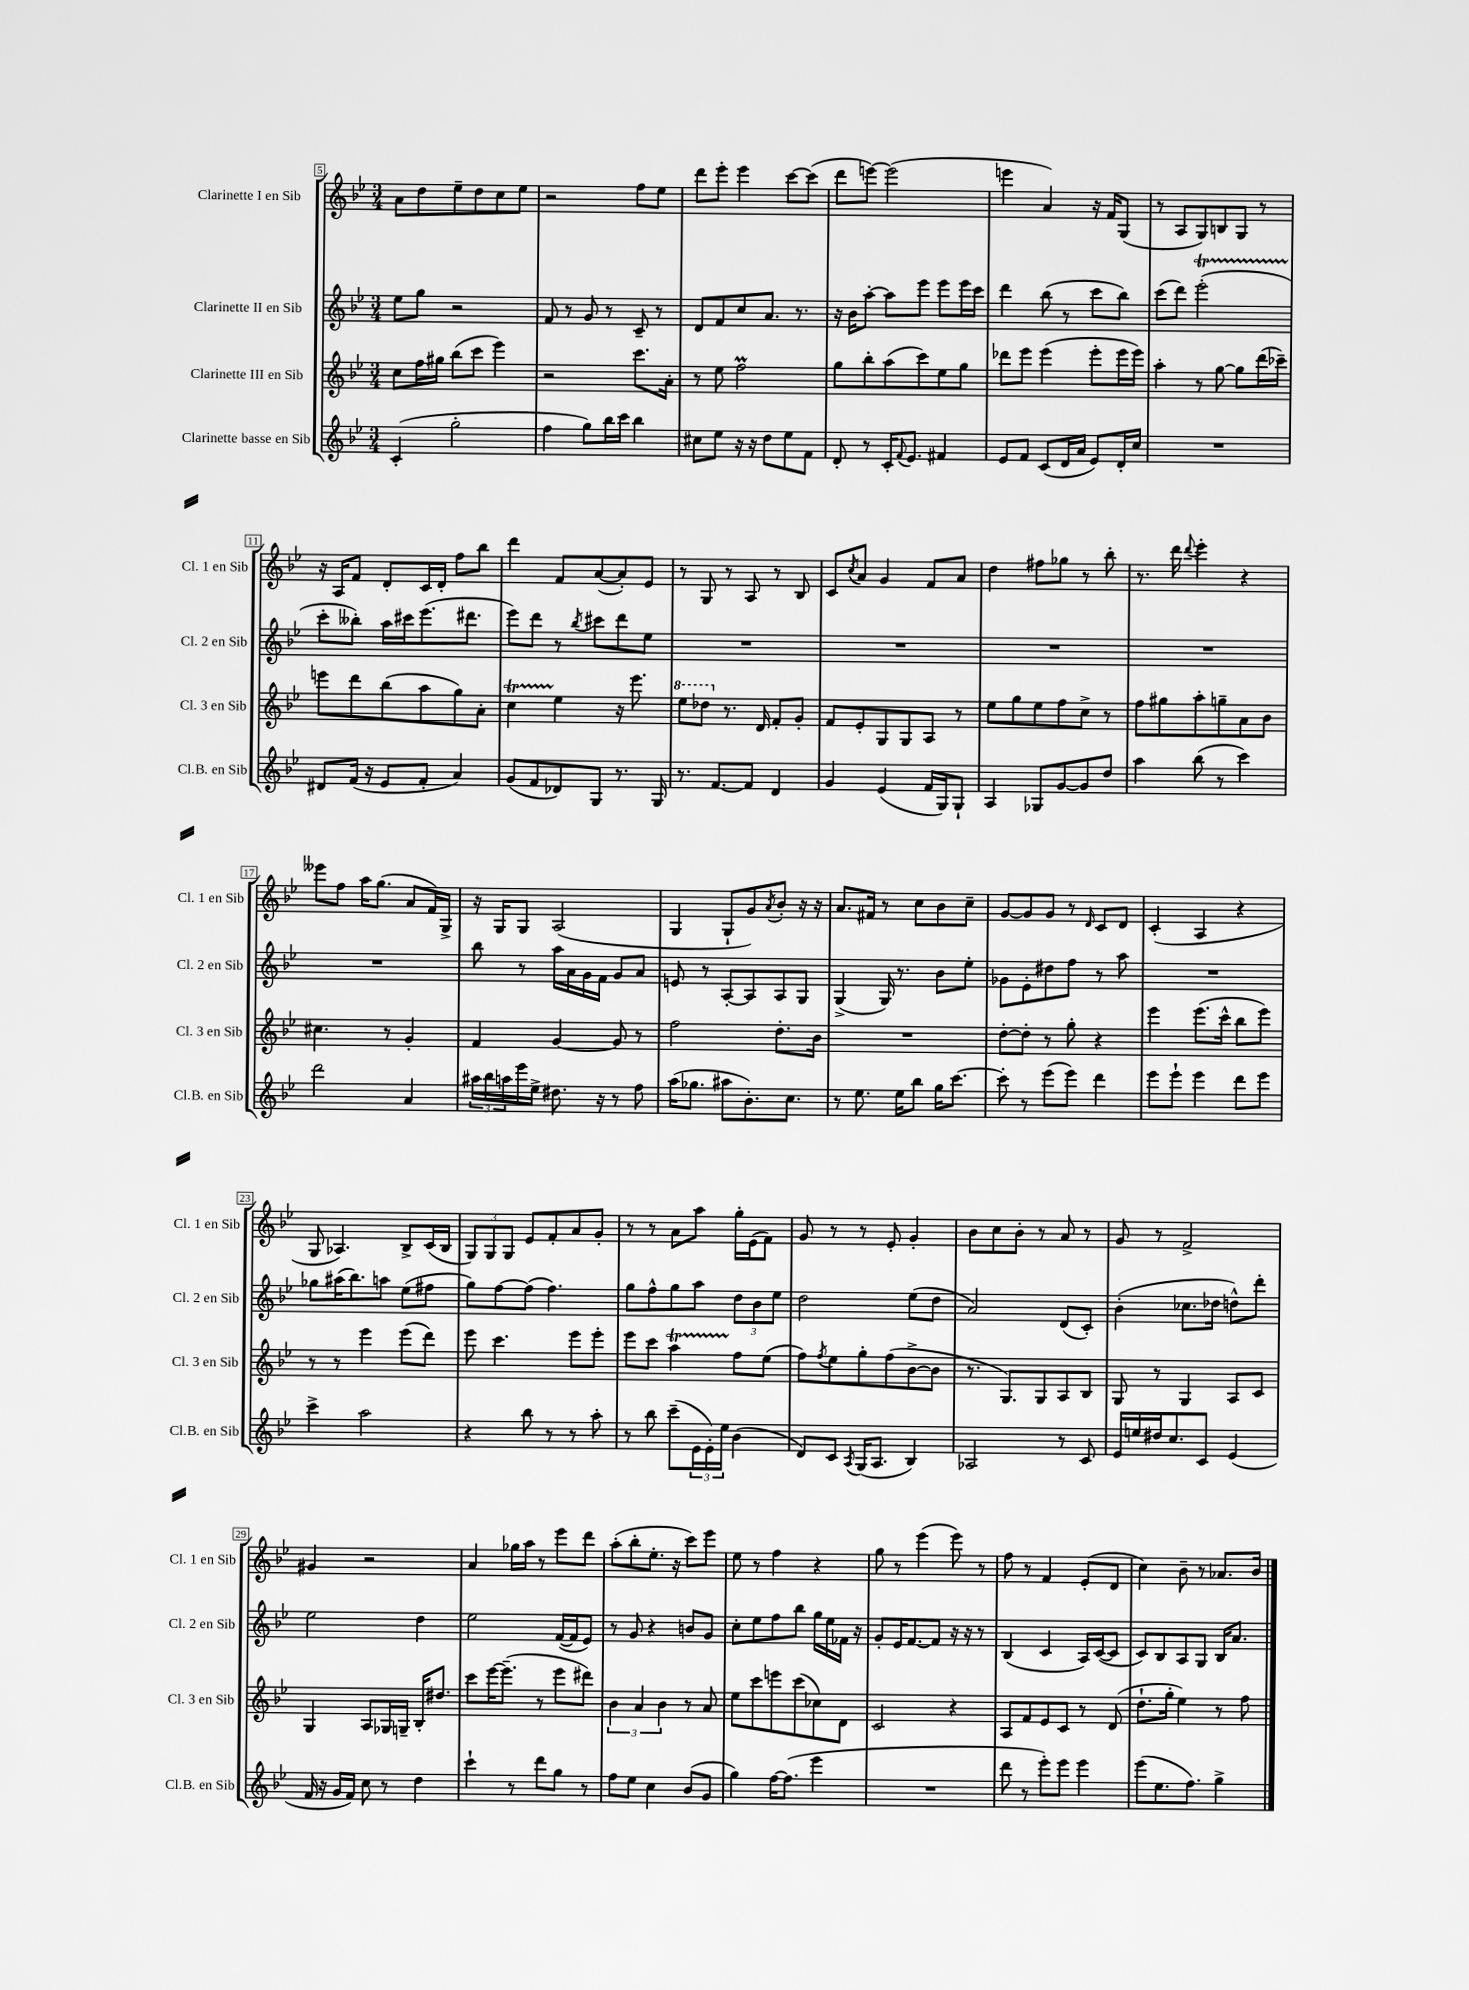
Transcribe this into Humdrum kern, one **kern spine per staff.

**kern	**kern	**kern	**kern
*part4	*part3	*part2	*part1
*staff4	*staff3	*staff2	*staff1
*I"Clarinette basse en Sib	*I"Clarinette III en Sib	*I"Clarinette II en Sib	*I"Clarinette I en Sib
*I'Cl.B. en Sib	*I'Cl. 3 en Sib	*I'Cl. 2 en Sib	*I'Cl. 1 en Sib
*clefG2	*clefG2	*clefG2	*clefG2
*k[b-e-]	*k[b-e-]	*k[b-e-]	*k[b-e-]
*M3/4	*M3/4	*M3/4	*M3/4
=5	=5	=5	=5
(4c'/	8cc\L	8ee-\L	8a\L
.	16ff\L	8gg\J	8dd\
.	16gg#X\JJ	.	.
2gg'\	(8bb-\L	2r	8ee-~\
.	8ccc\J	.	8dd\
.	4eee-\)	.	8cc\
.	.	.	8ee-\J
=6	=6	=6	=6
4ff\	2r	8f/	2r
.	.	8r	.
8gg\L)	.	8g/	.
16bb-\L	.	8r	.
16ccc\JJ	.	.	.
4bb-\	8.ccc\L	8c~/	8ff\L
.	.	8r	8ee-\J
.	16a'\Jk	.	.
=7	=7	=7	=7
8cc#X\L	8r	8d/L	8ddd\L
8ee-\J	8ee-\	8f/	8eee-'\J
16r	2ffM\	8cc/	4eee-\
16r	.	.	.
8dd\L	.	8.a/J	.
8ee-\	.	.	[8ccc\L
.	.	8.r	.
8f\J	.	.	(8ccc\J]
=8	=8	=8	=8
8d'/	8gg\L	16r	8ddd\L
.	.	16b-\KL	.
8r	8bb-'\	[8aa'\J	[8eeen\J)
16c'/KL	(8aa\	8aa\L]	(2eee\]
8qqf/	.	.	.
8.e-/J	.	.	.
.	8ccc\)	8eee-\J	.
4f#X/	8ee-\	8eee-\L	.
.	8gg\J	16eee-\L	.
.	.	16ccc\JJ	.
=9	=9	=9	=9
8e-/L	8ddd-X\L	4ddd\	4eeen\
8f/J	8eee-\J	.	.
(8c/L	(4eee-\	(8bb-\	4a/)
16d/L	.	8r	.
16a/JJ	.	.	.
8e-/L)	8eee-'\L	8ccc\L	16r
.	.	.	16f/KL
16d'/L	16eee-\L	8bb-\J)	(8G/J
16cc/JJ	16eee-\JJ)	.	.
=10	=10	=10	=10
2.r	4aa'\	(8ccc\L	8r
.	.	8ddd\J)	8A/L
.	8r	(2eee-T'\	8G/)
.	[8gg\	.	8Bn/
.	8gg\L]	.	8G/J
.	(16ddd\L	.	8r
.	16ccc-X~\JJ)	.	.
!!LO:LB:g=z
=11	=11	=11	=11
8d#X/L	8eeen\L	8ccc'\L	16r
.	.	.	16A/KL
(16f/Jk	8ddd\	8bb--X'\J)	8f/J
16r	.	.	.
8e-/L	(8bb-\	16aa\LL	8d'/L
.	.	16ccc#X\J	.
8f'/J	8aa\	(8.eee-\	16c/L
.	.	.	16d'/JJ
4a/)	8gg\)	.	8ff\L
.	.	8.ddd#X\J	.
.	8a'\J	.	8bb-\J
=12	=12	=12	=12
(8g/L	4ccT\	8eee-\L)	4ddd\
8f/	.	8ddd\J	.
8d-X/)	4ee-\	8r	8f/L
.	.	8qbb-/	.
8G/J	.	8ccc#X\L	([8a/
8.r	16r	8ddd\	8a'/])
.	8.eee-\	.	.
.	.	8ee-\J	8e-/J
16G/	.	.	.
=13	=13	=13	=13
*	*8va	*	*
8.r	8eee-\L	2.r	8r
.	8ddd-X\J	.	8G/
[8.f/L	.	.	.
*	*X8va	*	*
.	8.r	.	8r
8f/J]	.	.	8A/
.	16d/	.	.
4d/	8f'/L	.	8r
.	8g'/J	.	8B-/
=14	=14	=14	=14
4g/	8f/L	2.r	8c/L
.	.	.	8qcc/
.	8e-'/	.	8a/J
(4e-/	8G/	.	4g/
.	8G/	.	.
16f/LL	8A/J	.	8f/L
16G/J)	.	.	.
8G`/J	8r	.	8a/J
=15	=15	=15	=15
4A/	8ee-\L	2.r	4dd\
.	8gg\	.	.
8G-X/L	8ee-\	.	8ff#X\L
[8g/	8ff\	.	8gg-X\J
8g/]	8cc^\J	.	8r
8dd/J	8r	.	8bb-'\
=16	=16	=16	=16
4aa\	8ff\L	2.r	8.r
.	8gg#X\	.	.
.	.	.	16ddd\
.	.	.	8qqddd/
(8bb-\	8aa'\	.	4eee-'\
8r	8ggn~\	.	.
4ccc\)	8a\	.	4r
.	8b-\J	.	.
!!LO:LB:g=z
=17	=17	=17	=17
2ddd\	4.cc#X\	2.r	8eee--X\L
.	.	.	8ff\J
.	.	.	16aa\KL
.	.	.	(8.gg\J
.	8r	.	.
4a/	4g'/	.	8a/L
.	.	.	16f/L)
.	.	.	16G^/JJ
=18	=18	=18	=18
24aa#X\LL	4f/	8bb-\	16r
24bb-\	.	.	.
.	.	.	16G/KL
24aan\	.	.	.
16eee-\	.	8r	8G/J
16ee-^\JJ	.	.	.
8.dd#X\	[4g/	16aa\LL	(2A/
.	.	16a\	.
.	.	16g\	.
16r	.	16f\JJ	.
8r	8g/]	8g/L	.
8ff\	8r	8a/J	.
=19	=19	=19	=19
(16aa\KL	2ff\	8en/	4G/
8.gg-X\J	.	.	.
.	.	8r	.
8aa#X\L	.	[8A'/L	8G`/L
8.b-'\)	.	8A/]	8g/)
.	.	.	8qa/
.	8.dd'\L	8A/	8b-'/J
8.cc\J	.	.	.
.	.	8G/J	16r
.	16b-\Jk	.	16r
=20	=20	=20	=20
8r	2.r	(4G^/	8.a/L
8.ee-\	.	.	.
.	.	.	16f#X/Jk
.	.	16G/)	8r
16ee-\KL	.	8.r	.
8bb-\J	.	.	8cc\L
16gg\KL	.	8b-\L	8b-\
[8.ccc\J	.	.	.
.	.	8ee-'\J	8cc~\J
=21	=21	=21	=21
8ccc'\]	[8dd'\L	8g-X\L	[8g/L
8r	8dd'\J]	8e-'\	8g/]
(8eee-\L	8r	8dd#X\	8g/J
8eee-\J)	8gg'\	8ff\J	8r
.	.	.	16qqd/
4ddd\	4r	8r	8c/L
.	.	8aa\	8d/J
=22	=22	=22	=22
8eee-\L	4eee-\	2.r	(4c'/
8eee-`\J	.	.	.
4eee-\	(8.eee-\L	.	4A/
.	16ccc^^\Jk	.	.
8ddd\L	8bb-\L	.	4r
8eee-\J	8eee-\J)	.	.
!!LO:LB:g=z
=23	=23	=23	=23
4ccc^\	8r	8gg-X\L	8G/
.	8r	(16aa#X\K	4.A-X/)
.	.	8.bb-\)	.
2aa\	4eee-\	.	.
.	.	8aan\J	.
.	(8eee-\L	(8ee-\L	8B-^/L
.	8ddd\J)	8ff#X\J	(16c/L
.	.	.	16B-/JJ
=24	=24	=24	=24
4r	8eee-\	8gg\L)	12G/L)
.	.	.	12G/
.	4.ccc\	[8ff\	.
.	.	.	12G/J
8bb-\	.	(8ff\J]	8e-/L
8r	.	4.ff\)	8f'/
8r	8eee-\L	.	8a/
8aa'\	8eee-'\J	.	8g'/J
=25	=25	=25	=25
8r	8eee-\L	8gg\L	8r
8bb-\	8ccc\J	8ff^^\	8r
(8ccc~\L	4aat\	8gg\	8a\L
24e-\L	.	8aa\J	8aa\J
24e-'\)	.	.	.
24ee-\JJ	.	.	.
(4b-\	8ff\L	12dd\L	16gg'\LL
.	.	.	(16e-\J
.	.	12b-\	.
.	(8ee-\J	.	8f\J)
.	.	12ee-\J	.
=26	=26	=26	=26
8d/L)	8ff\L)	2dd\	8g/
.	8qff/	.	.
8c/J	8ee-\	.	8r
8qA/	.	.	.
(16G/KL	8gg'\	.	8r
8.A/J	.	.	.
.	(8ff\	.	8e-'/
4B-/)	[8b-^\	(8ee-\L	4g'/
.	8b-\J]	8dd\J	.
=27	=27	=27	=27
2A-X/	8.r	2a/)	8b-\L
.	.	.	8cc\
.	8.G/L)	.	.
.	.	.	8b-'\J
.	8G/	.	8r
8r	8A/	(8d/L	8a/
8c/	8B-/J	8c'/J)	8r
=28	=28	=28	=28
16e-/LL	8G/	(4b-'\	8g/
16een/	.	.	.
16dd#X/J	8r	.	8r
8.cc/	.	.	.
.	4G/	8.cc-X\L	2f^/
8c/J	.	.	.
.	.	16dd-X\Jk	.
(4e-/	8A/L	8ddn^^\L)	.
.	8c/J	8ddd'\J	.
!!LO:LB:g=z
=29	=29	=29	=29
16f/	4G/	2ee-\	4g#X/
16r	.	.	.
16g/LL	.	.	.
16f/JJ)	.	.	.
8cc\	8A/L	.	2r
8r	16G-X/L	.	.
.	16Gn~/JJ	.	.
4dd\	16B-'/KL	4dd\	.
.	8.dd#X/J	.	.
=30	=30	=30	=30
4ccc`\	8ccc\L	2ee-\	4a/
.	[16eee-\K	.	.
.	(8.eee-~\J]	.	.
8r	.	.	16gg-X\LL
.	.	.	16aa\JJ
8ddd\L	8r	.	8r
8gg\J	8eee-\L	([16f/LL	8eee-\L
.	.	16f/J]	.
8r	8ddd#X\J)	8e-/J)	8ddd\J
=31	=31	=31	=31
8ff\L	6b-\	8r	(8aa'\L
8ee-\J	.	8g/	8bb-'\
.	6a/	.	.
4cc\	.	4r	8.ee-'\J
.	6b-\	.	.
.	.	.	16r
(8b-/L	8r	8bn/L	8ccc\L)
8g/J	8a/	8g/J	8eee-\J
=32	=32	=32	=32
4gg\)	8ee-\L	8cc'\L	8ee-\
.	8ccc\	8ee-\	8r
[16ff\KL	8eeen\	8ff\	4ff\
(8.ff\J]	.	.	.
.	(8ccc\	8bb-\J	.
4eee-\	8cc-X\)	16gg\LL	4r
.	.	16ee-\	.
.	8d\J	16f-X\JJ	.
.	.	16r	.
=33	=33	=33	=33
2.r	2c/	8g'/L	8gg\
.	.	16e-/K	8r
.	.	[8.f/	.
.	.	.	(4eee-\
.	.	8f/J]	.
.	4r	16r	8eee-\)
.	.	16r	.
.	.	8r	8r
=34	=34	=34	=34
8ddd\	8A/L	(4B-/	8ff\
8r	8f/	.	8r
8eee-'\L)	8e-/	4c/	4f/
8eee-\J	8c/J	.	.
4eee-\	8r	16A/LL)	(8e-'/L
.	.	([16c/J	.
.	(8d/	8c/J]	8d/J
=35	=35	=35	=35
(8eee-\L	8.dd`\L	8c/L)	4cc\)
8.ee-\	.	8B-/	.
.	16gg'\Jk	.	.
.	4ee-\)	8A/	8b-~\
8.ff\J)	.	.	.
.	.	8G/J	8r
4gg^\	8r	16B-/KL	8.a-X/L
.	.	8.a/J	.
.	8ff\	.	.
.	.	.	16b-/Jk
==	==	==	==
*-	*-	*-	*-
